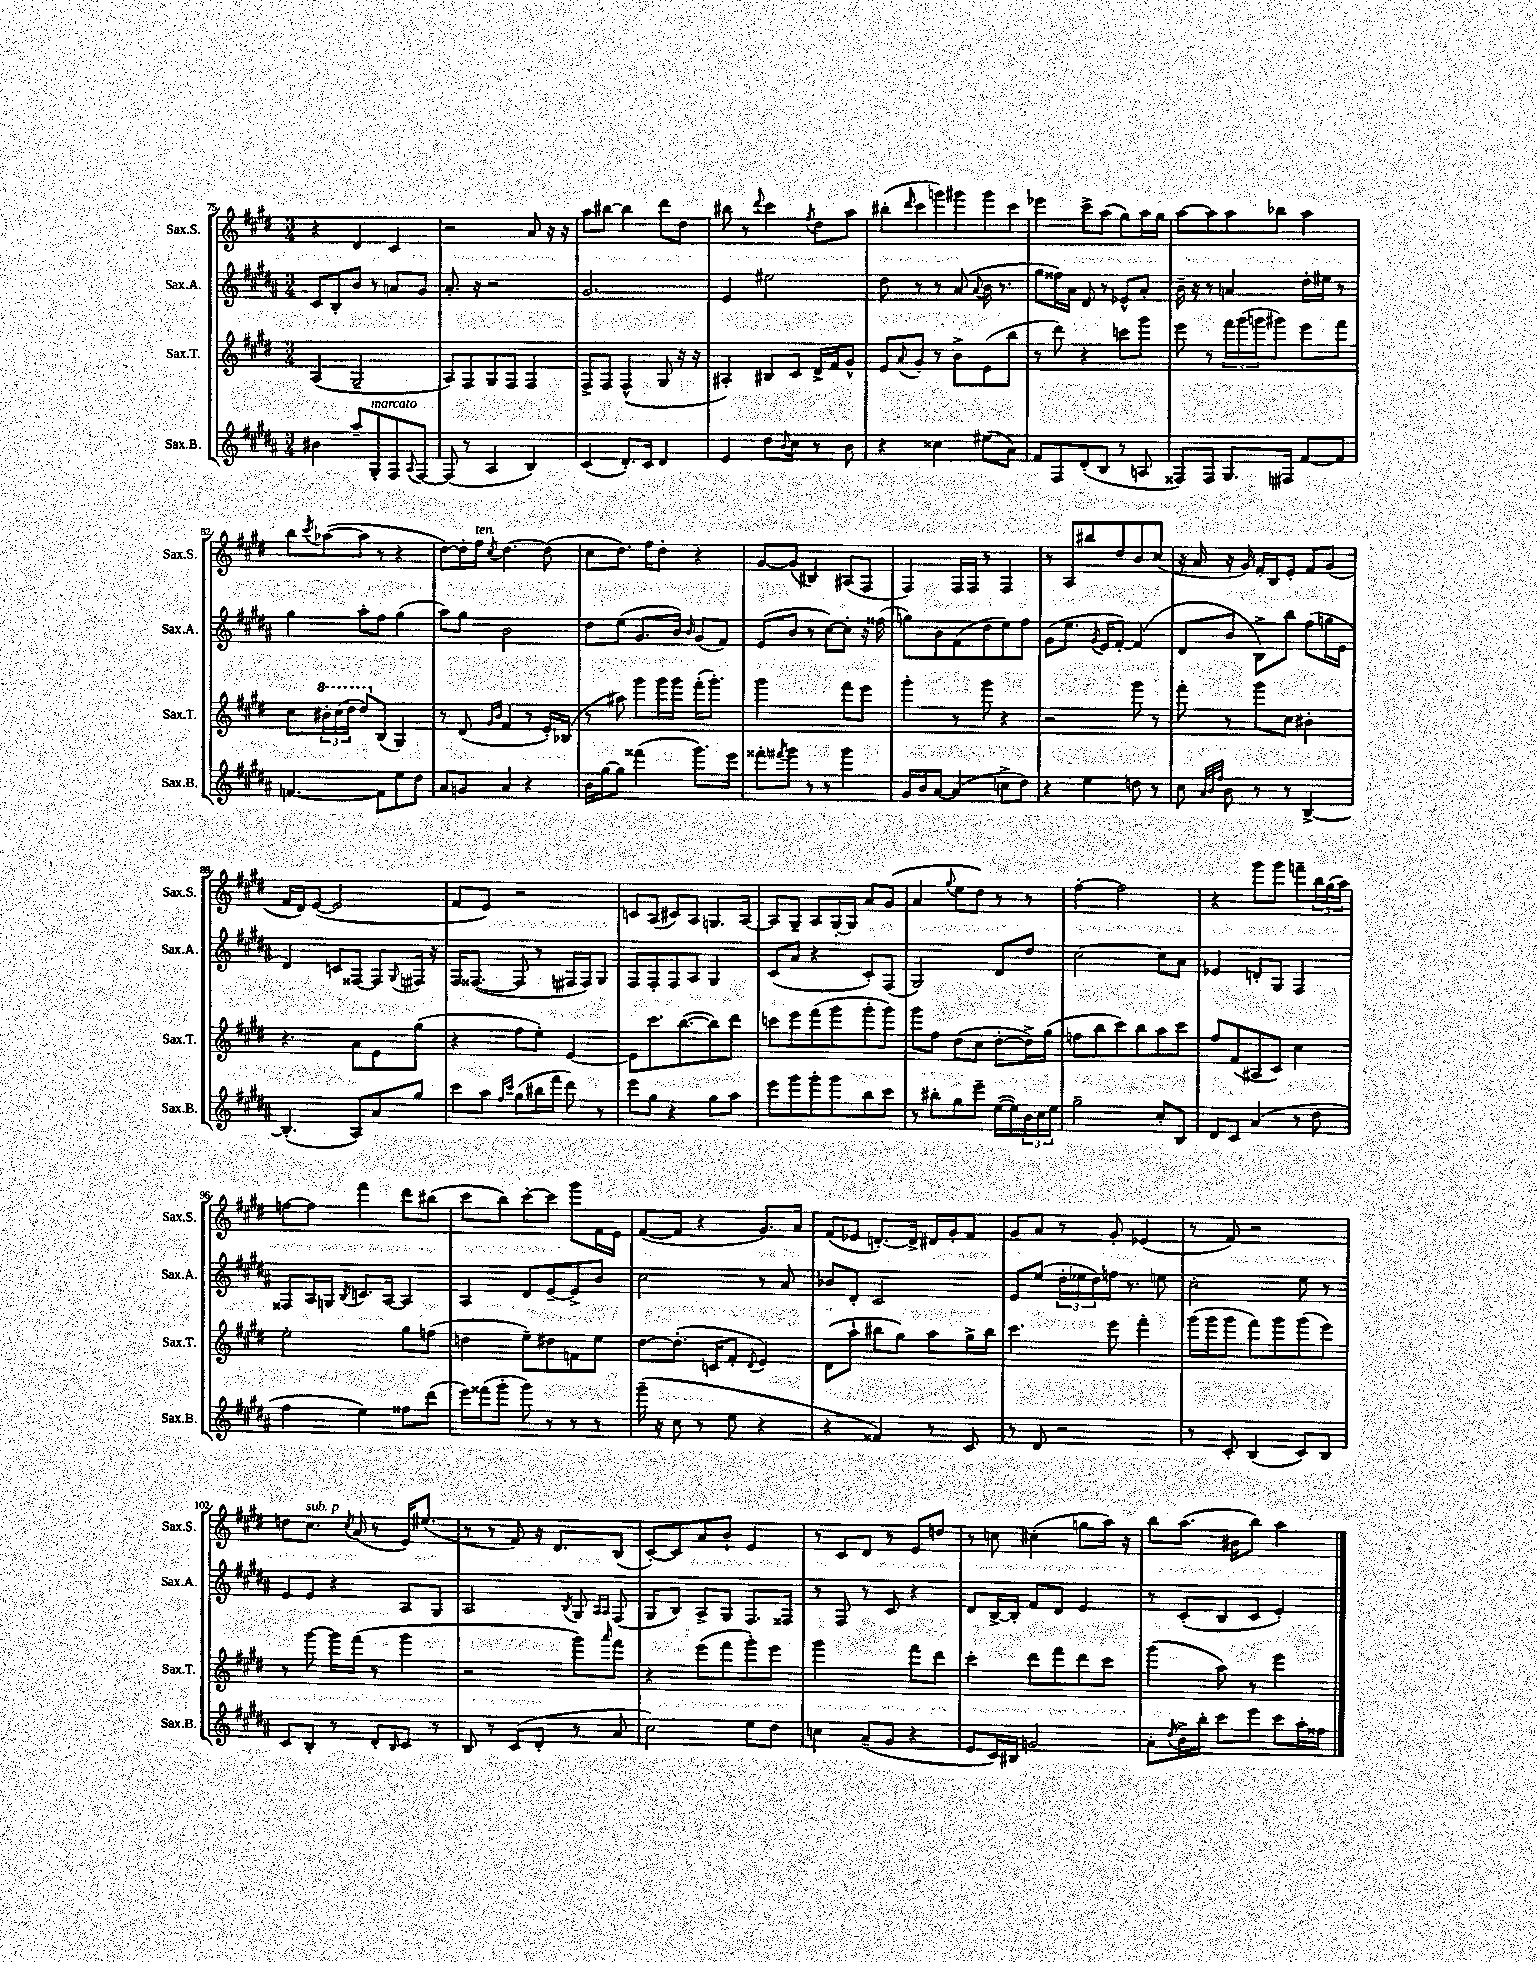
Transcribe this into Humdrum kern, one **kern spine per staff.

**kern	**kern	**kern	**kern
*part4	*part3	*part2	*part1
*staff4	*staff3	*staff2	*staff1
*I"Sax.B.	*I"Sax.T.	*I"Sax.A.	*I"Sax.S.
*I'Sax.B.	*I'Sax.T.	*I'Sax.A.	*I'Sax.S.
*clefG2	*clefG2	*clefG2	*clefG2
*k[f#c#g#d#a#]	*k[f#c#g#d#]	*k[f#c#g#d#a#]	*k[f#c#g#d#]
*M3/4	*M3/4	*M3/4	*M3/4
=75	=75	=75	=75
4b#X\	(4A/	8c#/L	4r
.	.	8B'/	.
8aa#~/L	2G#~/	8b/J	4d#/
!LO:TX:a:i:t=marcato	!	!	!
8G#'/	.	8r	.
8F#/	.	8an/L	4c#/
8qqA#/	.	.	.
[8F#/J	.	8g#/J	.
=76	=76	=76	=76
(8F#/]	8A/L)	8.a#'/	2r
8r	8F#/	.	.
.	.	16r	.
4A#/	8G#/	2r	.
.	8F#/J	.	.
4B/)	4F#/	.	8a/
.	.	.	16r
.	.	.	16r
=77	=77	=77	=77
(4c#/	8F#^/L	2.g#/	8aa\L
.	8F#/J	.	[8bb#X\J
8.d#'/L)	(4F#^^/	.	4bb#\]
16c#/Jk	.	.	.
4d#/	8G#/	.	8ddd#\L
.	16r	.	8dd#\J
.	16r	.	.
=78	=78	=78	=78
4e/	4A#X'/)	4e/	8bb#X\
.	.	.	8r
.	.	.	8qqddd#/
8dd#\L	8B#X/L	2ee#X\	4ccc#\
8qqb/	.	.	.
8cc#\J	8c#/J	.	.
.	.	.	8qff#/
8r	16d#^/LL	.	8dd#\L
.	16f#/J	.	.
8b\	8g#^^/J	.	8aa\J
=79	=79	=79	=79
4r	8e/L	8dd#\	(8bb#X'\L
.	8qqa/	.	16qqddd#/
.	8g#'/J	8r	8ccc#\
4cc##X\	8r	8r	8gggn\)
.	8b^\L	(8a#/	8ggg#X\
.	.	8qqa#/	.
(8ee#X\L	(8e\	16b\	8ggg#\
.	.	8.r	.
8a#\J)	8bb\J	.	8ccc#\J
=80	=80	=80	=80
8f#/L	8r	8gg#\L	4eee-X\
8F#/	8ddd#\)	16ff##X\L)	.
.	.	16a#\JJ	.
(8d#'/	4r	8d#/	8ccc#^\L
8B/J	.	8r	(8aa\J
8r	8cccn\L	8e-X^^/L	8gg#\L)
8An/	8ggg#\J	8a#'/J	16aa\L
.	.	.	16gg#\JJ
=81	=81	=81	=81
8F##X/L)	8eee\	16b~\	[8aa\L
.	.	16r	.
8F##/J	8r	8r	8aa\]
8.G#/L	24fff#\LL	4an/	8aa\
.	(24ggg#\	.	.
.	24gggn\J	.	.
.	8ggg#X\J)	.	8bb-X\J
16F#X/Jk	.	.	.
[8f#/L	8eee\L	16dd#'\LL	4aa\
.	.	16ee#X\JJ	.
8f#/J]	8fff#\J	8r	.
!!LO:LB:g=z
=82	=82	=82	=82
[4.fn/	8cc#\L	4gg#\	8bb\L
.	.	.	8qccc#/
*	*8va	*	*
.	24bb#X'\L	.	([8aa-X\
.	(24ccc#\	.	.
.	24ddd#\JJ	.	.
.	8ddd#/L)	8aa#'\L	8aa-\J]
*	*X8va	*	*
8f\L]	(8B/J	8ff#\J	8r
8ee\	4G#/)	(4gg#\	4r
8dd#\J	.	.	.
=83	=83	=83	=83
8a#/L	8r	8aa#\L)	[8dd#\L)
8gn/J	(8d#/	8gg#\J	16dd#'\L]
!	!	!	!LO:TX:a:i:t=ten.
.	.	.	16ff#\JJ
.	16qqg#/LL	.	.
.	16qqb/JJ	.	8qcc#/
4a#/	4f#/	2b\	[4.dd#\
4r	8r	.	.
.	16e'/LL)	.	(8dd#\]
.	(16B-X/JJ	.	.
=84	=84	=84	=84
16b\LL	8r	8dd#\L	8cc#\L
[16gg#\J	.	.	.
8gg#\J]	8aa#X\)	(8ee\J	8.dd#\J)
(4fff##X\	8ggg#\L	8.g#/L	.
.	.	.	16ff#\KL
.	16ggg#\L	.	8dd#'\J
.	16ggg#\JJ	16b/Jk)	.
.	.	16qqb/	.
8.ggg#\L)	(16fff#'\KL	(8g#/L	4r
.	8.ggg#'\J)	.	.
.	.	8f#/J)	.
16eee\Jk	.	.	.
=85	=85	=85	=85
8fff##X'\L	2ggg#\	(8e/L	[8g#/L
8qfff#X/	.	.	.
8ggg#\J	.	8b/J	(8g#/J]
8r	.	8r	4B#X/)
8r	.	[8cc#\L)	.
4ggg#\	8fff#\L	8cc#'\J]	(8A#X/L
.	8eee\J	16r	8F#/J
.	.	(16ff##X\	.
=86	=86	=86	=86
16g#/LL	4ggg#'\	8ggn\L)	4F#/)
16b/J	.	.	.
[8a#/J	.	8b\	.
(4a#/]	8r	(8f#\	16F#/LL
.	.	.	16F#/JJ
.	8ggg#\	8dd#\	8r
8ccn^\L	4r	8ee\)	4F#/
8dd#\J)	.	8ff#\J	.
=87	=87	=87	=87
4r	2r	(8g#\L	8r
.	.	8.ee\J	8A/L
4ee\	.	.	8bb#X/
.	.	8qg#/	.
.	.	16e/KL	.
.	.	[8f#'/J)	8dd#/
8ddn\	8ggg#\	(4f#/]	8b/
8r	8r	.	(8cc#/J
=88	=88	=88	=88
8cc#\	8fff#'\	8d#/L	16r
.	.	.	16a/
32qqa#/LLL	.	.	.
32qqb/	.	.	.
32qqff#/JJJ	.	.	.
8b\	8r	8b/J	16r
.	.	.	16g#/)
8r	8ggg#\L	8B^\L)	16f#'/LL
.	.	.	16B/J
8r	8cc#\J	8bb\J	8e'/J
[4B^/	4b#X'\	(8ff#\L	8f#/L
.	.	16ggn\L	(8g#/J
.	.	16e\JJ	.
!!LO:LB:g=z
=89	=89	=89	=89
(4.B'/]	4.r	4d#/)	16f#/LL
.	.	.	16d#/J)
.	.	.	([8e/J
.	.	8cn/L	2e/]
8A#/L)	8a\L	[8F##X/J	.
8a#/	8e\	8F##/L]	.
.	.	8qqG#/	.
8gg#/J	(8gg#\J	16F#X/Jk	.
.	.	16r	.
=90	=90	=90	=90
8ccc#\L	4r	16F#/KL	8f#/L
.	.	([8.F##X/J	.
8aa#\J	.	.	8e/J)
16qqff#/LL	.	.	.
16qqccc#/JJ	.	.	.
(8gg#\L	8ff#\L	8F##/]	2r
16bb#X\L	8ee'\J)	8r	.
16fff#\JJ	.	.	.
8ddd#\)	[4e/	16F#X/LL	.
.	.	16F#/J)	.
8r	.	8G#/J	.
=91	=91	=91	=91
8eee\L	8e\L]	8F#/L	8cn/L
8gg#\J	8.ccc#\	8F#'/	(8A/J
4r	.	8F#/	8c#X/L)
.	([8.bb\	.	.
.	.	8A#/J	8A/J
8gg#\L	8bb\])	4G#/	8.Gn/L
8aa#\J	8ddd#\J	.	.
.	.	.	[16A/Jk
=92	=92	=92	=92
8eee\L	8cccn\L	(8c#/L	8A/L]
8ggg#\	8eee\	8a#/J	8G#~/J
8ggg#'\	(8fff#\	4r	8A/L
8ggg#\	8ggg#\	.	[16G#'/L
.	.	.	16G#/JJ]
8bb\	8ggg#'\	8c#'/L)	8a/L
8ccc#\J	8ggg#\J)	(8F#/J	(8g#/J
=93	=93	=93	=93
8r	8ggg#\L	2G#/)	4a/
8bb#X'\L	8ff#\J	.	.
.	.	.	8qqgg#/
8gg#\	(8dd#\L	.	8ee\L
8eee~\J	8cc#\J	.	8dd#\J)
([16ee\LL	[8dd#'\L	8d#/L	8r
16ee\])	.	.	.
24b\	16dd#^\L])	8dd#/J	8r
24cc#\	.	.	.
.	(16gg#\JJ	.	.
24ee\JJ	.	.	.
=94	=94	=94	=94
2gg#~\	8ffn\L	[2cc#\	[4ff#'\
.	8bb\	.	.
.	8ccc#\)	.	2ff#\]
.	8bb\	.	.
8cc#'/L	8aa\	8cc#\L]	.
8B/J	8ccc#\J	8a#\J	.
=95	=95	=95	=95
8d#/L	8ff#/L	4e-X/	4r
8c#/J	(8f#/	.	.
(4a#/	8A#X/	8dn'/L	8ggg#\L
.	8c#/J)	8G#/J	8ggg#\J
8r	4cc#\	4F#/	8fffn~\L
8dd#\	.	.	24bb\L
.	.	.	(24gg#\
.	.	.	24aa\JJ)
!!LO:LB:g=z
=96	=96	=96	=96
4ff#\	2ee'\	8F##X/L	[8ffn\L
.	.	16A#/L	8ff\J]
.	.	16Gn/JJ	.
.	.	8qB/	.
4ee\)	.	8.cn/L	4fff#\
.	.	[16A#/Jk	.
8ff##X\L	8gg#\L	4A#/]	8ddd#\L
(8ddd#\J	(8ffn\J	.	(8bb#X\J
=97	=97	=97	=97
16eee\LL)	4ddn\	4A#/	8ccc#\L
(16fff##X\J	.	.	.
8ggg#'\J	.	.	8bb\J)
8ggg#\)	8ee~\L)	8d#/L	[8ccc#'\L
8r	8dd#X\	[8e~/	8ccc#\J]
8r	8fn\	8e^/]	8ggg#\L
8r	8ee\J	8b/J	16f#\L
.	.	.	16e\JJ
=98	=98	=98	=98
(16ggg#~\	[8dd#\L	2cc#\	([8f#/L
16r	.	.	.
8cc#\	(8.dd#'\J]	.	8f#/J]
8r	.	.	4r
.	16cn/KL	.	.
8ee\	8f#'/J	.	.
.	8qqd#/	.	.
4r	4e/)	8r	8.g#/L)
.	.	8a#/	.
.	.	.	16a/Jk
=99	=99	=99	=99
4r	(8d#\L	8b-X/L	(8f#/L
.	8aa`\J	8d#'/J	8e-X/J
4f##X/)	8bb#X\L	2c#/	[8.dn'/L)
.	8gg#\J)	.	.
.	.	.	16d^/Jk]
8r	8aa\L	.	16d#X/LL
.	.	.	16g#'/J
8c#/	16gg#^\L	.	8f#/J
.	16bb#\JJ	.	.
=100	=100	=100	=100
8r	4.ccc#\	8e/L	8g#/L
8d#/	.	(8ee/J	8a/J
2r	.	24dd#'\LL	8r
.	.	24ee-X\	.
.	.	24dd#\)	.
.	8eee\	16ffn\JJ	8g#'/
.	.	8.r	.
.	4fff#'\	.	(4e-X/
.	.	8een\	.
=101	=101	=101	=101
8r	(16ggg#\LL	2cc#'\	8r
.	16ggg#\J	.	.
8c#'/	8ggg#\J	.	8f#/)
(4B/	8fff#\L)	.	2r
.	8ggg#\	.	.
8c#/L)	(8ggg#\	8ee\	.
8B/J	8eee\J)	8r	.
!!LO:LB:g=z
=102	=102	=102	=102
8c#/L	8r	8e/L	8ddn\L
!	!	!	!LO:TX:a:i:t=sub. p
8B'/J	[8ggg#\	8e/J	8.cc#\J
8r	16ggg#\LL]	4r	.
.	.	.	8qcc#/
.	(16fff#\JJ	.	(16a/
8d#'/L	8r	.	8r
16qqB/	.	.	.
8c#/J	4ggg#\	8A#/L	16e/KL)
.	.	.	(8.ee#X/J
8r	.	8G#/J	.
=103	=103	=103	=103
8B/	2r	2A#/	8r
8r	.	.	8r
(8c#/L	.	.	8f#/)
8d#'/J	.	.	16r
.	.	.	8.d#/L
.	.	8qB/	.
8r	8ggg#\L)	8G#/	.
.	.	16qqA#/LL	.
.	16qqaaa/	16qqA#/JJ	.
8a#/	8fff#\J	(8F#/	(8B/J
=104	=104	=104	=104
2cc#\)	4r	8G#/L	[8c#'/L)
.	.	8B/J)	8c#/]
.	(8eee\L	8A#^/L	8a/
.	8fff#\	8G#/J	8b`/J
8ee\L	8ggg#'\)	8.F#/L	4e/
8dd#\J	8eee\J	.	.
.	.	16F##X/Jk	.
=105	=105	=105	=105
4ccn\	2ggg#\	8r	8r
.	.	8F#/	8c#/L
(8a#~/L	.	8r	8d#/J
8g#/J	.	8c#/	8r
4r	8fff#\L	4r	8e/L
.	8ddd#\J	.	8ddn/J
=106	=106	=106	=106
8e/L	4ccc#'\	8d#/L	8r
16c#/L)	.	[16B^/L	8ccn\
16B#X/JJ	.	16B'/JJ]	.
2gn/	8ddd#\L	8f#/L	(4cc#X'\
.	8fff#\	8d#/J	.
.	8ddd#\	4e/	8ggn\L
.	8ccc#\J	.	16aa\Jk)
.	.	.	16r
=107	=107	=107	=107
8a#'\L	(4ggg#\	8r	8bb\L
8qdd#/	.	.	.
16b^\L	.	(8c#'/L	(8.aa\J
16bb'\JJ	.	.	.
8ccc#\L	8aa\)	8B/	.
.	.	.	16b#X\KL
8eee\J	8r	8c#/J	8bb\J)
8ccc#\L	4eee\	4e'/)	4aa\
16aa#'\L	.	.	.
16ff##X\JJ	.	.	.
==	==	==	==
*-	*-	*-	*-
